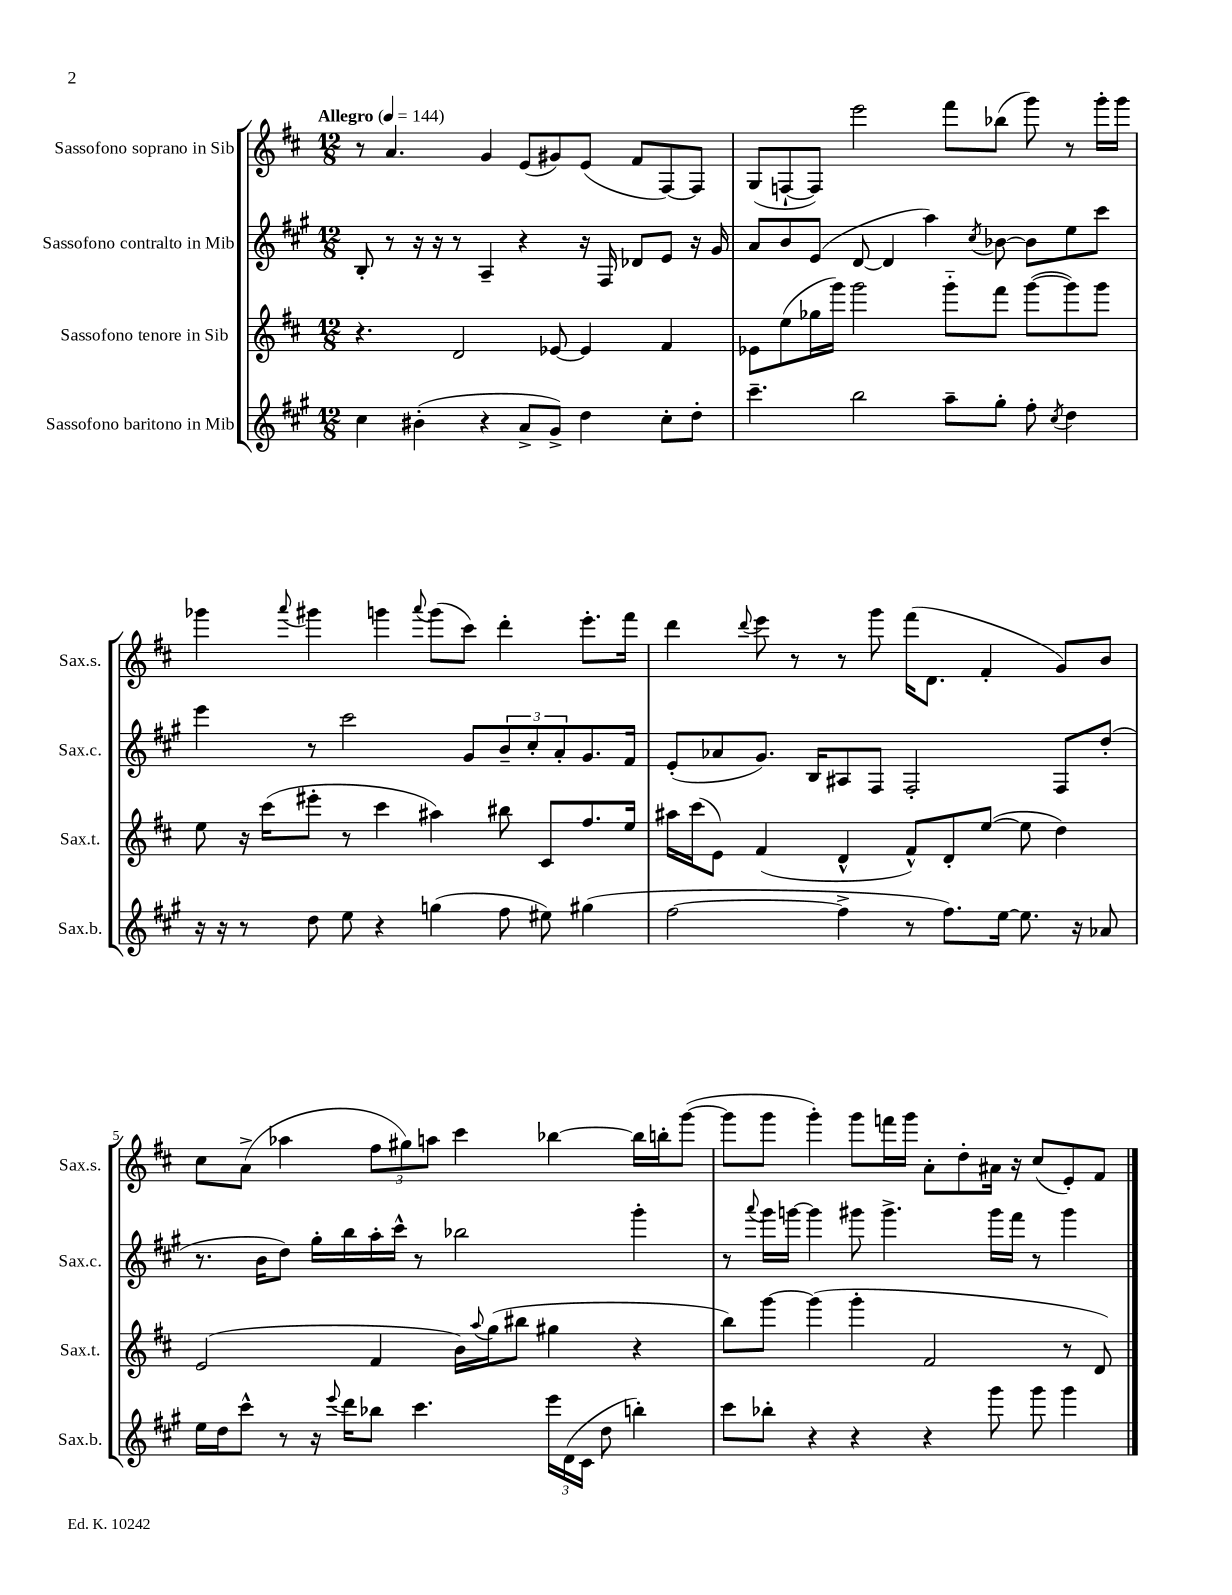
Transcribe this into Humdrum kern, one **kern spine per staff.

**kern	**kern	**kern	**kern
*staff4	*staff3	*staff2	*staff1
*clefG2	*clefG2	*clefG2	*clefG2
*k[f#c#g#]	*k[f#c#]	*k[f#c#g#]	*k[f#c#]
*M12/8	*M12/8	*M12/8	*M12/8
*MM144	*MM144	*MM144	*MM144
4cc#	4.r	8B'	8r
.	.	8r	4.a
(4b#'	.	16r	.
.	.	16r	.
.	2d	8r	.
4r	.	4A~	4g
8a^	.	4r	(8e
8g#^)	[8e-	.	8g#)
4dd	4e-]	16r	(8e
.	.	16F#	.
.	.	8d-	8f#
8cc#'	4f#	8e	[8F#)
8dd'	.	16r	8F#]
.	.	16g#	.
=	=	=	=
4.ccc#~	8e-	8a	(8G
.	(8ee	8b	[8F`
.	16gg-	(8e	8F])
.	16ggg)	.	.
2bb	2ggg	[8d	2eee
.	.	4d]	.
.	.	4aa)	.
8aa~	8ggg'~	.	8fff#
.	.	8qcc#	.
8gg#'	8fff#	[8b-	(8bb-
8ff#'	([8ggg	8b-]	8ggg)
8qcc#	.	.	.
4dd	8ggg])	8ee	8r
.	8ggg	8ccc#	16ggg'
.	.	.	16ggg
=	=	=	=
16r	8ee	4eee	4ggg-
16r	.	.	.
8r	16r	.	.
.	(16ccc#	.	.
.	.	.	8qqaaa
8dd	8eee#'	8r	4ggg#
8ee	8r	2ccc#	.
4r	4ccc#	.	4ggg
.	.	.	8qqaaa
(4gg	4aa#)	.	(8ggg
.	.	8g#	8ccc#)
8ff#	8bb#	12b~	4ddd'
.	.	12cc#'	.
8ee#)	8c#	.	.
.	.	12a'	.
(4gg#	8.ff#	8.g#	8.eee'
.	16ee	16f#	16fff#
=	=	=	=
[2ff#	16aa#	(8e'	4ddd
.	(16ccc#	.	.
.	8e)	8a-	.
.	.	.	8qqddd
.	(4f#	8.g#)	8eee
.	.	.	8r
.	.	16B	.
4ff#^]	4d^^	8A#	8r
.	.	8F#	8ggg
8r	8f#^^)	2F#'	(16fff#
.	.	.	8.d
8.ff#)	8d'	.	.
.	([8ee	.	4f#'
[16ee	.	.	.
8.ee]	8ee]	.	.
.	4dd)	8F#	8g)
16r	.	.	.
8a-	.	(8dd'	8b
=	=	=	=
16ee	(2e	8.r	8cc#
16dd	.	.	.
8ccc#^^	.	.	(8a^
.	.	16b	.
8r	.	8dd)	4aa-
16r	.	16gg#'	.
8qqeee	.	.	.
16ddd	.	16bb	.
8bb-	4f#	16aa'	12ff#
.	.	16ccc#^^	.
.	.	.	12gg#)
4.ccc#	.	8r	.
.	.	.	12aa
.	16b)	2bb-	4ccc#
.	8qqaa	.	.
.	(16gg	.	.
.	8bb#	.	.
24eee	4gg#	.	[4bb-
(24d	.	.	.
24c#	.	.	.
8dd	.	.	.
4bb')	4r	4ggg#'	16bb-]
.	.	.	16bb'
.	.	.	([8ggg
=	=	=	=
8ccc#	8bb)	8r	8ggg]
.	.	8qqaaa	.
8bb-'	[8ggg	16ggg#	8ggg
.	.	[16ggg	.
4r	(4ggg]	4ggg]	4ggg')
4r	4ggg'	8ggg#	8ggg
.	.	4.ggg#^	16fff
.	.	.	16ggg
4r	2f#	.	8a'
.	.	.	8dd'
8ggg#	.	16ggg#	16a#
.	.	16fff#	16r
8ggg#	.	8r	(8cc#
4ggg#	8r	4ggg#	8e')
.	8d)	.	8f#
==	==	==	==
*-	*-	*-	*-
